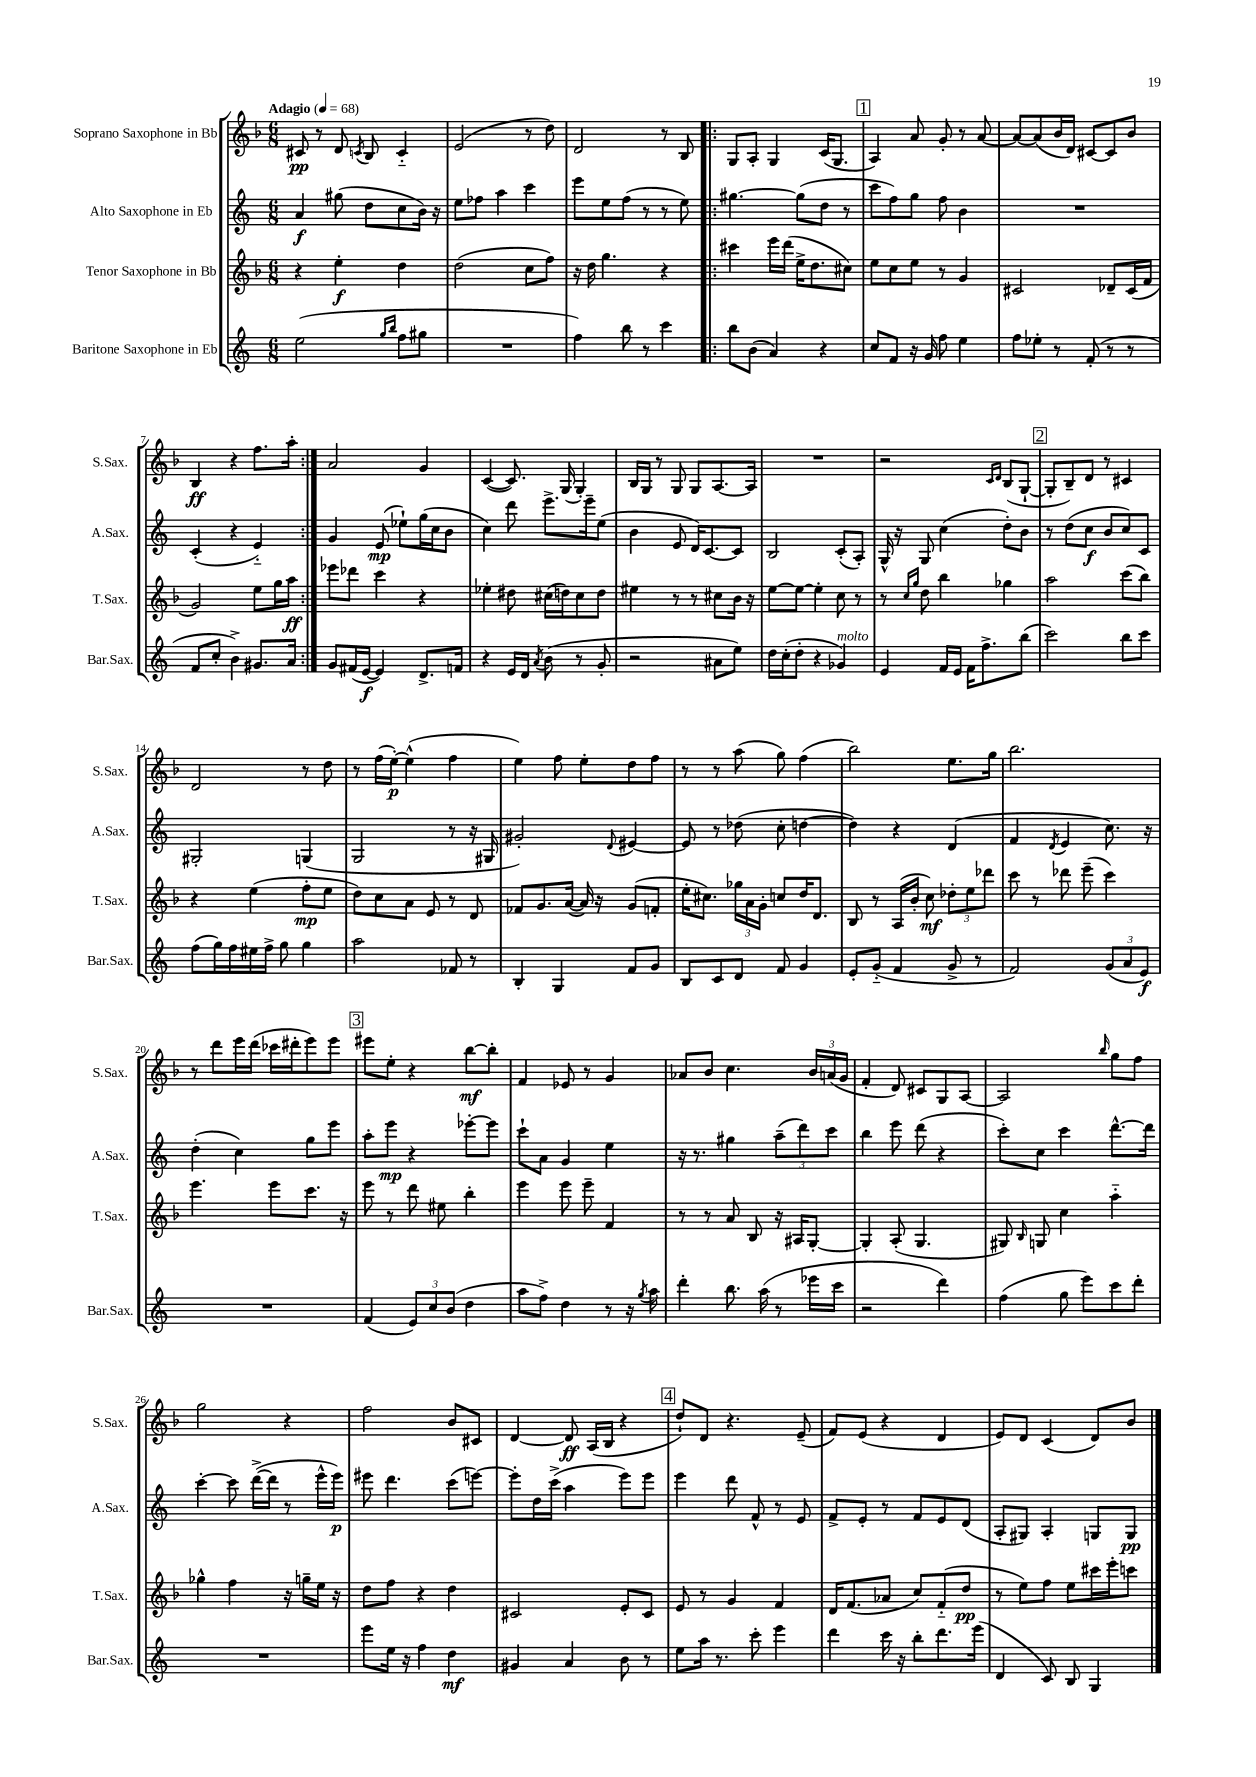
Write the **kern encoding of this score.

**kern	**kern	**kern	**kern
*staff4	*staff3	*staff2	*staff1
*clefG2	*clefG2	*clefG2	*clefG2
*k[]	*k[b-]	*k[]	*k[b-]
*M6/8	*M6/8	*M6/8	*M6/8
*MM68	*MM68	*MM68	*MM68
(2ee	4r	4a	8c#
.	.	.	8r
.	4ee'	(8gg#	8d
.	.	.	8qc
.	.	8dd	8B-
16qqgg	.	.	.
16qqbb	.	.	.
8ff	4dd	8cc	4c'~
8gg#	.	16b)	.
.	.	16r	.
=	=	=	=
2.r	(2dd	8ee	(2e
.	.	8ff-	.
.	.	4aa	.
.	8cc	4ccc	8r
.	8ff)	.	8dd)
=	=	=	=
4ff)	16r	8eee	2d
.	16dd	.	.
.	4.gg	8ee	.
8bb	.	(8ff	.
8r	.	8r	.
4ccc	4r	8r	8r
.	.	8ee)	8B-
=!|:	=!|:	=!|:	=!|:
8bb	4ccc#	[4.gg#	8G
(8b	.	.	8A'
4a)	16eee	.	4G
.	(16ddd	.	.
.	16ee^	(8gg#]	.
.	8.dd	.	.
4r	.	8dd	(16c
.	.	.	8.G
.	8cc#)	8r	.
=	=	=	=
8cc	8ee	8ccc	4A)
8f	8cc	8ff)	.
16r	8ee	8gg	8a
16g	.	.	.
8ff	8r	8ff	8g'
4ee	4g	4b	8r
.	.	.	[8a
=	=	=	=
8ff	2c#	2.r	8a_
8ee-'	.	.	(8a]
8r	.	.	16b-
.	.	.	16d)
(8f'	.	.	[8c#
8r	8d-~	.	8c#]
8r	(16c#	.	8b-
.	16f	.	.
=	=	=	=
8f	2g)	(4c'	4B-
8cc'	.	.	.
4b^)	.	4r	4r
8.g#	8ee	4e'~)	8.ff
.	16gg	.	.
16a	16aa	.	16aa'
=:|!	=:|!	=:|!	=:|!
8g	8eee-	4g	2a
(16f#	8ddd-	.	.
[16e	.	.	.
4e])	4ccc	(8e	.
.	.	8ee-`)	.
8.d^	4r	(16gg	4g
.	.	16cc	.
.	.	8b	.
16f	.	.	.
=	=	=	=
4r	4ee-'	4cc)	([4c
16e	8dd#	8ddd	8.c])
16d	.	.	.
8qa	.	.	.
(8b	(16cc#	8.eee^	.
.	16dd)	.	(16G
8r	8cc#	.	4G')
.	.	16eee~	.
8g'	8dd	(8ee	.
=	=	=	=
2r	4ee#	4b	16B-
.	.	.	16G
.	.	.	8r
.	8r	8e	8G
.	8r	16d)	8G
.	.	[8.c	.
8a#	8cc#	.	[8.A
8ee)	16b-	8c]	.
.	16r	.	16A]
=	=	=	=
16dd	[8ee	2B	2.r
(16cc'	.	.	.
8dd'	8ee_	.	.
4r	4ee']	.	.
4g-)	8cc	(8c'	.
.	8r	8A')	.
=	=	=	=
4e	8r	16G^^	2r
.	.	16r	.
.	16qqcc	.	.
.	16qqgg	.	.
.	8dd	8G	.
16f	4bb-	(4cc	.
16e	.	.	.
16f	.	.	.
8.ff^	.	.	.
.	.	.	16qqc
.	.	.	16qqd
.	4gg-	8dd')	(8B-
(8bb	.	8b	[8G`
=	=	=	=
2ccc)	2aa	8r	8G']
.	.	(8dd	8B-~)
.	.	8cc	8d
.	.	8b	8r
8bb	(8ccc	8cc)	4c#
8ccc	8bb-)	8c	.
=	=	=	=
(8ff	4r	2G#'	2d
16gg)	.	.	.
16ff	.	.	.
16ee#	(4ee	.	.
16ff^	.	.	.
8gg	.	.	.
4gg	8ff'	(4G	8r
.	8ee	.	8dd
=	=	=	=
2aa	8dd)	2G	8r
.	8cc	.	(16ff
.	.	.	[16ee')
.	8a	.	(4ee^^]
.	8e	.	.
8f-	8r	8r	4ff
8r	8d	16r	.
.	.	16G#	.
=	=	=	=
4B'	8f-	2g#')	4ee)
.	8.g	.	.
4G	.	.	8ff
.	([16a	.	.
.	16a])	.	8ee'
.	16r	.	.
.	.	8qqd	.
8f	(8g	[4e#	8dd
8g	8f'	.	8ff
=	=	=	=
8B	16ee'	8e#]	8r
.	8.cc#)	.	.
8c	.	8r	8r
8d	24gg-	(8dd-	(8aa
.	24a	.	.
.	24g'	.	.
8f	8cc	8cc'	8gg)
4g	16dd	[4dd	(4ff
.	8.d	.	.
=	=	=	=
8e'	8B-	4dd])	2bb-)
(8g'~	8r	.	.
4f	(16A	4r	.
.	16b-'	.	.
.	8cc)	.	.
8g^	12dd-'	(4d	8.ee
.	12ee	.	.
8r	.	.	.
.	12ddd-	.	.
.	.	.	16gg
=	=	=	=
2f)	8ccc	4f	2.bb-
.	8r	.	.
.	.	8qd	.
.	8ddd-	4e	.
.	(8eee~	.	.
(12g	4ccc)	8.cc)	.
12a	.	.	.
12e)	.	.	.
.	.	16r	.
=	=	=	=
2.r	4.eee	(4dd'	8r
.	.	.	8ddd
.	.	4cc)	16eee
.	.	.	(16ddd
.	8eee	.	16ccc-
.	.	.	16ddd#'
.	8.ccc	8gg	8eee)
.	.	8eee	8eee
.	16r	.	.
=	=	=	=
(4f	8eee	8aa'	8eee#
.	8r	8eee	8ee'
12e)	8ddd	4r	4r
12cc	.	.	.
.	8ee#	.	.
(12b	.	.	.
4dd	4bb-'	[8eee-'	[8bb-
.	.	8eee-]	8bb-']
=	=	=	=
8aa	4eee	8ccc`	4f
8ff^)	.	8a	.
4dd	8eee	4g	8e-
.	8eee~	.	8r
8r	4f	4ee	4g
16r	.	.	.
8qgg	.	.	.
16aa	.	.	.
=	=	=	=
4ddd'	8r	16r	8a-
.	.	8.r	.
.	8r	.	8b-
8.bb	8a	4gg#	4.cc
.	8B-	.	.
(16aa	.	.	.
8r	16r	(12aa~	.
.	16A#	.	.
.	.	12ddd)	.
16eee-	[8G'	.	24b-
.	.	12ccc	(24a
16ccc	.	.	.
.	.	.	24g
=	=	=	=
2r	4G']	4bb	4f'
.	(8A'	8eee	8d)
.	4.G	(8ddd	8c#
4ddd)	.	4r	8G
.	.	.	[8A
=	=	=	=
(4ff	8G#)	8ccc')	2A]
.	16qqB-	.	.
.	8G	8cc	.
8gg	4cc	4ccc	.
8eee)	.	.	.
.	.	.	16qqbb-
8ccc	4aa'~	[8.ddd^^	8gg
8ddd'	.	.	8ff
.	.	16ddd]	.
=	=	=	=
2.r	4gg-^^	[4ccc'	2gg
.	4ff	8ccc]	.
.	.	([16ddd^	.
.	.	16ddd]	.
.	16r	8r	4r
.	16gg~	.	.
.	16ee	16eee^^	.
.	16r	16eee)	.
=	=	=	=
8eee	8dd	8eee#	2ff
16ee	8ff	4.ddd	.
16r	.	.	.
4ff	4r	.	.
4dd	4dd	(8ccc	8b-
.	.	[8eee)	8c#
=	=	=	=
4g#	2c#	8eee']	[4d
.	.	16dd	.
.	.	(16ccc^	.
4a	.	4aa	8d]
.	.	.	(16A
.	.	.	16B-
8b	8e'	8eee)	4r
8r	8c#	8eee	.
=	=	=	=
8ee	8e	4eee	8dd`)
16aa	8r	.	8d
8.r	.	.	.
.	4g	8ddd	4.r
8ccc'	.	8f^^	.
4eee	4f	8r	.
.	.	8e	(8e~
=	=	=	=
4ddd	16d	8f^	8f)
.	(8.f	.	.
.	.	8e'	(8e
16ccc	8a-	8r	4r
16r	.	.	.
8bb'	8cc)	8f	.
8.ddd	(8f'~	8e	4d
.	8dd	(8d	.
(16eee	.	.	.
=	=	=	=
4d	8r	8A'	8e)
.	8ee)	8G#)	8d
8c)	8ff	4A'	(4c
8B	8ee	.	.
4G	16ccc#	8G	8d)
.	16eee'	.	.
.	8ccc	8G	8b-
==	==	==	==
*-	*-	*-	*-
